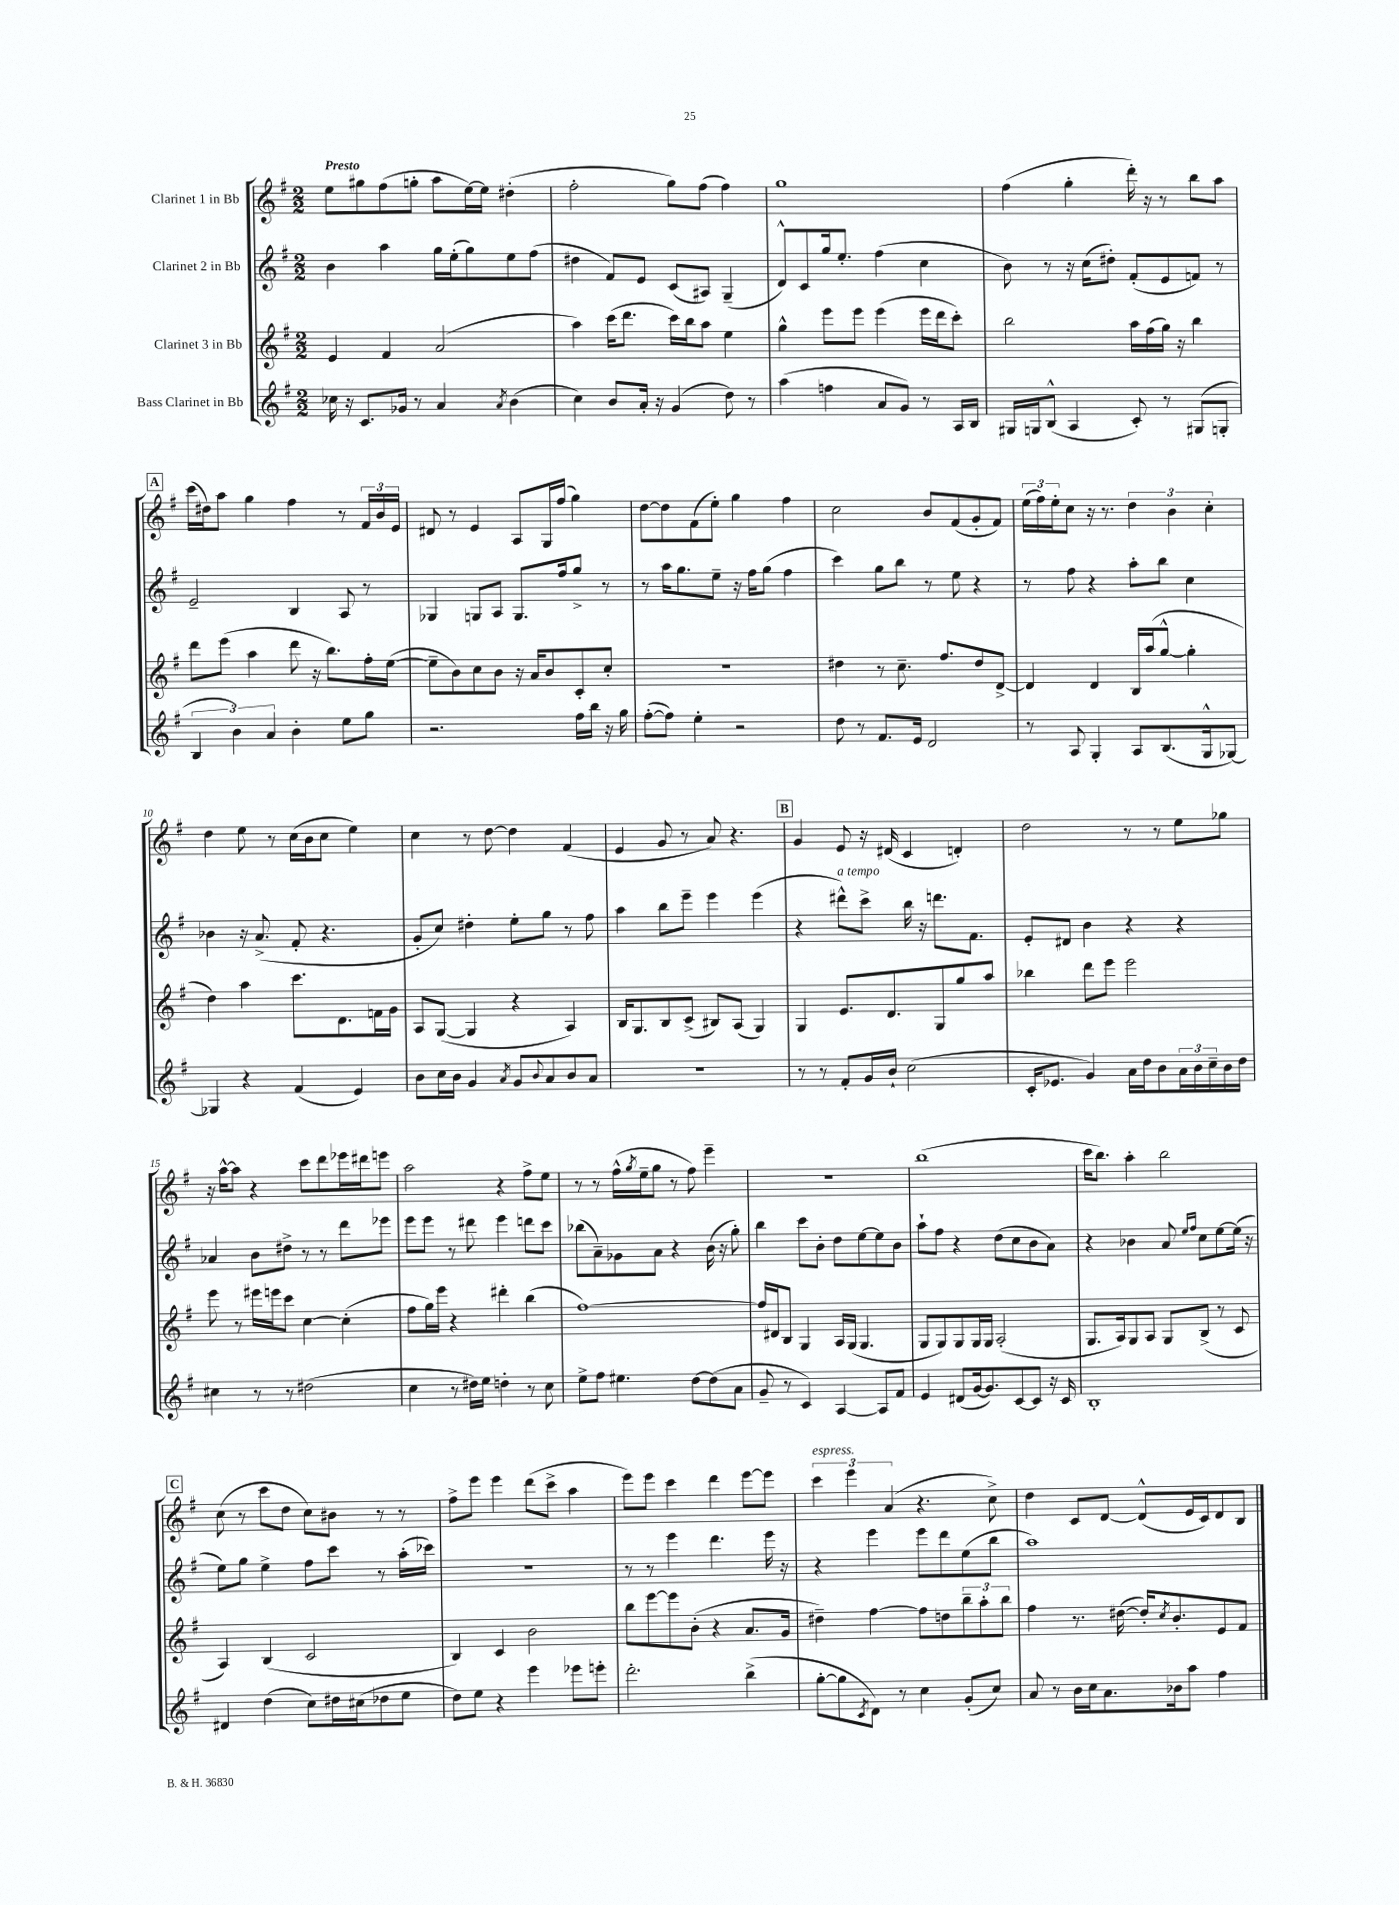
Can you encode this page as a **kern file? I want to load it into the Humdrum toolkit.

**kern	**kern	**kern	**kern
*staff4	*staff3	*staff2	*staff1
*clefG2	*clefG2	*clefG2	*clefG2
*k[f#]	*k[f#]	*k[f#]	*k[f#]
*M2/2	*M2/2	*M2/2	*M2/2
16cc-	4e	4b	8ee
16r	.	.	.
8.c	.	.	8gg#
.	4f#	4aa	(8ff#
16g-	.	.	.
8r	.	.	8gg'
4a	(2a	16gg	8aa
.	.	(16ee'	.
.	.	8gg)	[16ee)
.	.	.	16ee]
8qa	.	.	.
(4b	.	8ee	(4dd#'
.	.	(8ff#	.
=	=	=	=
4cc)	4aa)	4dd#	2ff#'
8b	(16ccc	8f#)	.
.	8.ddd	.	.
16a'	.	8e	.
16r	.	.	.
(4g	16ccc)	(8c	8gg)
.	16bb	.	.
.	8aa	8A#)	(8ff#
8dd)	4ee	(4G~	4ff#)
8r	.	.	.
=	=	=	=
(4aa	4gg^^	8d^^)	1gg
.	.	8c	.
4ff	8eee	16gg	.
.	.	8.ee'	.
.	8eee	.	.
8a	(4eee	(4ff#	.
8g)	.	.	.
8r	16eee	4cc	.
.	16ddd	.	.
16A	8ccc')	.	.
16B	.	.	.
=	=	=	=
16G#	2bb	8b)	(4ff#
16G	.	.	.
(8B^^	.	8r	.
4A	.	16r	4gg'
.	.	(16cc	.
.	.	8dd#')	.
8c')	16aa	(8f#'	16ddd')
.	(16ff#	.	16r
8r	16gg)	8e	8r
.	16r	.	.
(8G#	4bb	8f)	8bb
8G'	.	8r	8aa
=	=	=	=
6B	8ddd	2e~	(16ccc
.	.	.	16dd#)
.	(8eee	.	8aa
6b)	.	.	.
.	4aa	.	4gg
6a	.	.	.
4b'	8ddd	4B	4ff#
.	16r	.	.
.	8.bb)	.	.
8ee	.	8A	8r
8gg	16ff#'	8r	24f#
.	.	.	24b
.	([16ee	.	.
.	.	.	24e
=	=	=	=
2.r	8ee~]	4G-	8d#
.	8b)	.	8r
.	8cc	8G	4e
.	8b	8A	.
.	16r	8.G	8A
.	16a	.	.
.	8b	.	16G
.	.	16ff#	(16ff#
16ff#	8c'	8gg^	4gg)
16bb	.	.	.
16r	8cc'	8r	.
16gg	.	.	.
=	=	=	=
([8ff#'	1r	8r	[8dd
8ff#])	.	16aa	8dd]
.	.	8.gg	.
4ee'	.	.	(8f#
.	.	8ee~	8ee')
2r	.	16r	4gg
.	.	16ff#	.
.	.	(8gg	.
.	.	4ff#	4ff#
=	=	=	=
8dd	4dd#	4ccc)	2cc
8r	.	.	.
8.f#	8r	8gg	.
.	8.cc~	8bb	.
16e	.	.	.
2d	.	8r	8b
.	8.ff#	.	.
.	.	8ee	(8f#
.	8dd#	4r	8g'
.	[8d^	.	8f#)
=	=	=	=
8r	4d]	8r	(24ee
.	.	.	24ff#)
.	.	.	24ee'
8A	.	8ff#	8cc
4G'	4d	4r	16r
.	.	.	8.r
8A	16B	8aa'	6dd
.	(16aa	.	.
(8.B	[8gg^^	8bb	.
.	.	.	6b
.	4gg']	4cc	.
16G^^	.	.	.
.	.	.	6cc'
[8G-)	.	.	.
=	=	=	=
4G-]	4dd)	4b-	4dd
4r	4aa	16r	8ee
.	.	(8.a^	.
.	.	.	8r
(4f#	8.ccc	8f#'	(16cc
.	.	.	16b
.	.	4.r	8cc
.	8.d	.	.
4e)	.	.	4ee)
.	16f	.	.
.	16g	.	.
=	=	=	=
8b	8A	8g'	4cc
16cc	([8G	8cc)	.
16b	.	.	.
4g	4G]	4dd#'	8r
.	.	.	[8dd
8qa	.	.	.
8g	4r	8ee'	4dd]
8qqb	.	.	.
8a	.	8gg	.
8b	4A)	8r	(4f#
8a	.	8ff#	.
=	=	=	=
1r	16B	4aa	4e
.	8.G	.	.
.	8B	8bb	8g
.	(8c^	8eee~	8r
.	8B#)	4eee	8a)
.	(8A	.	4.r
.	4G)	(4eee	.
=	=	=	=
8r	4G	4r	4g
8r	.	.	.
8f#'	8.e	8ddd#^^)	8e
16g	.	8ccc^	16r
16b`	8.d	.	(16d#
(2cc	.	16bb	4c
.	.	16r	.
.	8G	8.ddd	.
.	8gg	.	4d')
.	.	8.f#	.
.	8aa	.	.
=	=	=	=
16c'	4bb-	8e'	2dd
8.e-	.	.	.
.	.	8d#	.
4g)	8ddd	4b	.
.	8eee	.	.
16a	2eee	4r	8r
16dd	.	.	.
8b	.	.	8r
24a	.	4r	8ee
24b	.	.	.
24cc~	.	.	.
16b	.	.	8gg-
16dd	.	.	.
=	=	=	=
4cc#	8eee	4a-	16r
.	.	.	[16aa^^
.	8r	.	8aa]
8r	16eee#	8b	4r
.	16eee	.	.
8r	8ccc	8dd#^	.
(2dd#	[4cc	8r	8ccc
.	.	8r	8ddd
.	(4cc']	8ddd	16eee-
.	.	.	16ddd#
.	.	8eee-	8eee
=	=	=	=
4cc	8ff#	8eee	2aa
.	16gg)	8eee	.
.	16eee	.	.
8r	4r	8r	.
16dd#)	.	8ddd#	.
16ee	.	.	.
4dd'	4ddd#'	4eee	4r
8r	(4bb	8ddd	8ff#^
8cc	.	8ccc	8ee
=	=	=	=
8ee^	[1ff#)	(8bb-	8r
8ff#	.	8a~)	8r
4.ee#	.	8g-	(16ff#^^
.	.	.	8qgg
.	.	.	16ee~
.	.	8a	8gg
.	.	4r	8r
[8dd	.	.	8ff#)
(8dd]	.	(16b	4eee~
.	.	16r	.
8a	.	8gg')	.
=	=	=	=
8g~	16ff#]	4bb	1r
.	16d#	.	.
8r	8B	.	.
4c)	4G	8ccc	.
.	.	8b'	.
[4A	16A	8dd	.
.	(16G	.	.
.	4.G	[8ee	.
8A]	.	8ee]	.
8f#	.	8b	.
=	=	=	=
4e	8G	8aa`	(1bb
.	8G)	8ff#	.
(8d#	8G	4r	.
[16g	16G	.	.
8.g])	16G	.	.
.	(2A'	(8dd	.
[8c	.	8cc	.
8c]	.	8b	.
16r	.	8a)	.
16c	.	.	.
=	=	=	=
1B'	8.G	4r	16ccc
.	.	.	8.bb)
.	16A)	.	.
.	8G	4b-	4aa'
.	8A	.	.
.	8G	8a	2bb
.	.	16qqee	.
.	.	16qqff#	.
.	(8B^	8cc	.
.	8r	[8ee	.
.	8c	(16ee]	.
.	.	16r	.
=	=	=	=
4d#	4A)	8ee)	(8cc
.	.	8gg	8r
(4dd	(4B	4ee^	8ccc
.	.	.	8dd
8cc)	2c	8ff#	8cc)
16dd#	.	8ccc	8b#
(16cc#	.	.	.
8dd-	.	8r	8r
8ee	.	(16aa'	8r
.	.	16ccc-)	.
=	=	=	=
8dd)	4B)	1r	8ff#^
8ee	.	.	8eee
4r	4c	.	4eee
4eee	2b	.	(8ddd
.	.	.	8ccc^
8eee-	.	.	4aa
8eee'	.	.	.
=	=	=	=
2.ddd'	8bb	8r	8eee)
.	[8eee	8r	8eee
.	8eee]	4eee	4ccc
.	(8b'	.	.
.	4r	4.ddd	4ddd
(4bb^	8.a	.	[8eee
.	.	16eee	8eee]
.	16g	16r	.
=	=	=	=
[8gg'	4dd#~)	4r	6ccc
8gg]	.	.	.
.	.	.	6eee
8qc	.	.	.
8d)	[4ff#	4eee	.
.	.	.	(6a
8r	.	.	.
4cc	8ff#]	8eee	4.r
.	8dd	8ddd	.
(8g'	12bb~	(8ee	.
.	12aa'	.	.
8cc)	.	8bb	8cc^)
.	12bb	.	.
=	=	=	=
8a	4ff#	1aa)	4dd
8r	.	.	.
16b	8.r	.	8c
16cc	.	.	.
8.a	.	.	[8d
.	([16dd#	.	.
.	16dd#'])	.	(8d^^]
.	8qcc	.	.
16b-	8.b'	.	.
8aa	.	.	16e
.	.	.	16c)
4ff#	8e	.	8d
.	8f#	.	8B
==	==	==	==
*-	*-	*-	*-
